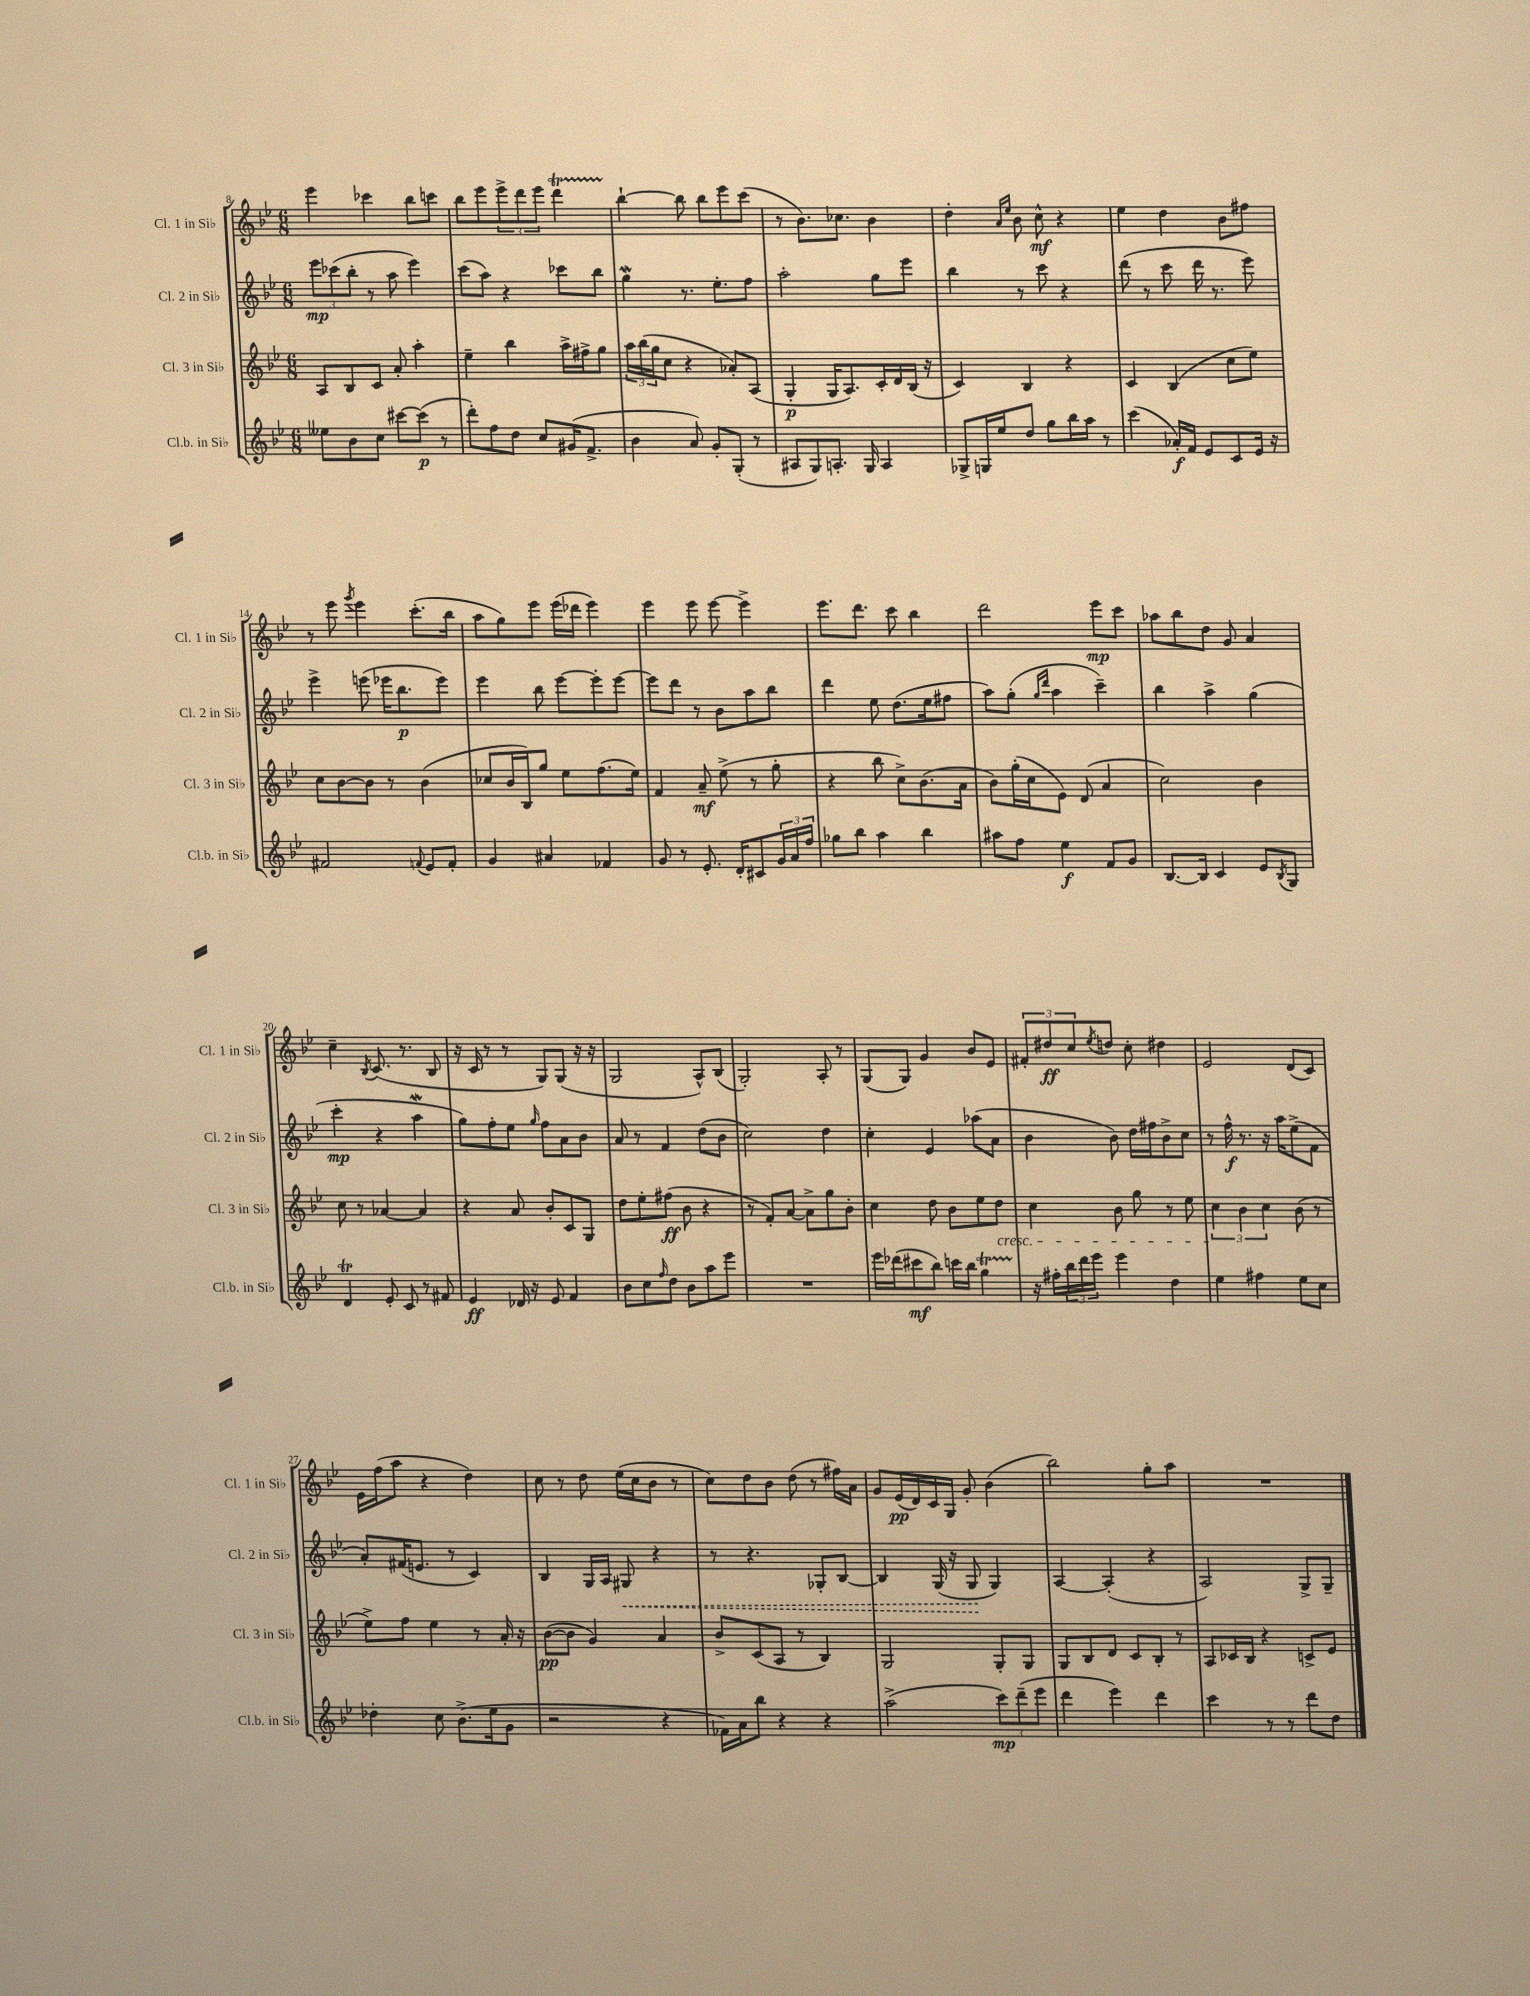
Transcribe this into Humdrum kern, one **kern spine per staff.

**kern	**kern	**kern	**kern
*staff4	*staff3	*staff2	*staff1
*clefG2	*clefG2	*clefG2	*clefG2
*k[b-e-]	*k[b-e-]	*k[b-e-]	*k[b-e-]
*M6/8	*M6/8	*M6/8	*M6/8
8ee--	8A	12eee-	4eee-
.	.	(12ccc-	.
8b-	8B-	.	.
.	.	12bb-'	.
8cc	8c	8r	4ccc-
[8ccc#	8a'	8aa	.
(8ccc#]	4aa'	4eee-)	8bb-
8r	.	.	8ccc
=	=	=	=
8ddd')	4ee-~	(8ccc	8bb-
8ff	.	8aa)	8eee-
8dd	4bb-	4r	12eee-^
.	.	.	12ddd
8cc	.	.	.
.	.	.	12eee-
(16g#	16aa^	8ccc-	4ddd
8.f^	16ff#^	.	.
.	8gg	8bb-	.
=	=	=	=
4b-	24aa	4gg	[4bb-`
.	(24bb-	.	.
.	24gg	.	.
.	8cc	.	.
8a)	4r	8.r	8bb-]
8g'	.	.	8bb-
.	.	8.ee-'	.
(8G'	8a-')	.	8eee-
8r	(8A	8ff	(8ccc
=	=	=	=
8A#	4G'	2aa'	8r
8G)	.	.	8.b-)
8.A'	16G	.	.
.	8.A)	.	8.cc-
16G	.	.	.
4A	16c'	8gg	4b-
.	16d	.	.
.	(16B-	8eee-	.
.	16r	.	.
=	=	=	=
8G-^	4c)	4bb-	4dd'
16G	.	.	.
16ee-	.	.	.
.	.	.	16qqa
.	.	.	16qqee-
8dd	4B-	8r	8b-
8gg	.	8ccc	8cc^^
16bb-	4r	4r	4r
16aa	.	.	.
8r	.	.	.
=	=	=	=
(4ccc	4c	(8ddd	4ee-
.	.	8r	.
16a-')	(4B-	8ccc	4dd
16f	.	.	.
8e-	.	16ddd	.
.	.	8.r	.
8c	8cc	.	8b-
16e-	8ee-)	8eee-)	8ff#
16r	.	.	.
=	=	=	=
2f#	8cc	4eee-^	8r
.	[8b-	.	8eee-
.	.	.	8qggg
.	8b-]	(8eee	4eee-
.	8r	16eee-	.
.	.	8.bb-	.
8qqf	.	.	.
8e-	(4b-	.	(8.ccc'
8f'	.	8eee-)	.
.	.	.	16bb-
=	=	=	=
4g	8cc-	4eee-	8aa
.	16b-	.	8gg)
.	16B-)	.	.
4a#	8gg	8bb-	8eee-
.	8ee-	[8eee-	(16eee-
.	.	.	16ddd-
4f-	(8.ff	8eee-']	4eee-)
.	.	[8eee-	.
.	16ee-)	.	.
=	=	=	=
8g	4f	8eee-]	4eee-
8r	.	8ddd	.
8.e-'	8a~	8r	8eee-
.	(8ee-^	8b-	[8eee-
16d'	.	.	.
8c#	8r	8aa	4eee-^]
24g	8gg'	8bb-	.
24a	.	.	.
24ff	.	.	.
=	=	=	=
8gg-	4r	4ddd	8.eee-
8bb-	.	.	.
.	.	.	8.ddd
4aa	8bb-	8ee-	.
.	8cc^)	(8.dd	8ccc
4bb-	(8.b-	.	4bb-
.	.	16ee-	.
.	.	8ff#	.
.	16a	.	.
=	=	=	=
8aa#	8b-)	8aa)	2ddd
8ff	(16gg'	(8gg'	.
.	16cc	.	.
.	.	16qqgg	.
.	.	16qqddd	.
4ee-	8e-)	4aa	.
.	(8d	.	.
8f	4a	4ccc~)	8eee-
8g	.	.	8ccc
=	=	=	=
[8.B-	2cc)	4bb-	8aa-
.	.	.	8bb-
16B-]	.	.	.
4c	.	4aa^	8dd
.	.	.	8g
8e-	4b-	(4gg	4a
8qB-	.	.	.
8G	.	.	.
=	=	=	=
4d	8cc	4ccc'	4cc~
.	8r	.	.
.	.	.	8qB-
8e-'	[4a-	4r	(8.c
8c	.	.	.
.	.	.	8.r
8r	4a-]	4aa	.
8f#	.	.	8B-
=	=	=	=
4e-	4r	8gg)	16r
.	.	.	16c
.	.	8ff'	8r
16d-	8a	8ee-	8r
16r	.	.	.
.	.	16qqgg	.
8e-	8b-'	8ff	8G)
4f	8c	8a	(8G
.	8G	8b-	16r
.	.	.	16r
=	=	=	=
8b-	8dd	8a	2G
8cc	8ee-'	8r	.
16qqff	.	.	.
8dd	(8ff#	4f	.
8b-	8b-	.	.
8aa	4r	(8dd	8A^^)
8eee-	.	8b-	(8B-
=	=	=	=
2.r	8r	2cc)	2G')
.	8f')	.	.
.	[8a	.	.
.	8a^]	.	.
.	8gg	4dd	8A'
.	8b-'	.	8r
=	=	=	=
16eee-	4cc	4cc'	(8G
(16ddd-	.	.	.
8ccc#	.	.	8G)
8bb-)	8dd	4e-	4g
16ccc	8b-	.	.
16bb-	.	.	.
4gg	8ee-	(8aa-	8b-
.	8dd	8a	8e-
=	=	=	=
16r	4cc	4b-	12f#'
16ff#'	.	.	.
.	.	.	12dd#
24bb-	.	.	.
24ddd	.	.	12cc
24eee-	.	.	.
.	.	.	8qee-
4eee-	8b-	8b-)	8dd
.	8gg	16dd	8cc'
.	.	16ff#	.
4dd	8r	8b-^	4dd#
.	8ee-	8cc	.
=	=	=	=
4ee-	6cc	8r	2e-
.	.	16ff^^	.
.	6b-	.	.
.	.	8.r	.
4ff#	.	.	.
.	6cc	.	.
.	.	16r	.
.	.	16aa	.
8ee-	(8b-	(8ee-^	(8d
8cc	8r	8f	8c)
=	=	=	=
4dd-'	8ee-^)	8a')	16e-
.	.	.	(16ff
.	8ff	(16f#	8aa
.	.	8.e	.
8cc	4ee-	.	4r
(8.b-^	.	8r	.
.	8r	4c)	4dd)
16ee-	.	.	.
8g	16a'	.	.
.	16r	.	.
=	=	=	=
2r	([8b-	4B-	8cc
.	8b-]	.	8r
.	4g)	16G	8dd
.	.	16A	.
.	.	8G#	(16ee-
.	.	.	16cc
4r	4a	4r	8b-
.	.	.	8r
=	=	=	=
16f-)	8b-^	8r	8cc)
16a	.	.	.
8bb-	(8c	4.r	8dd
4r	8A	.	8b-
.	8r	.	(8dd
4r	4B-)	8G-'	8r
.	.	[8B-	16ff#)
.	.	.	16a
=	=	=	=
(2aa^	2G	4B-]	8g
.	.	.	(16e-
.	.	.	16d)
.	.	(16G	16c
.	.	16r	16G
.	.	8G	8g'
12ccc)	8G'	4G)	(4b-
(12ddd~	.	.	.
.	8G	.	.
12eee-	.	.	.
=	=	=	=
4ddd	8G	[4A	2bb-)
.	8B-	.	.
4eee-)	8d	(4A']	.
.	8c	.	.
4ddd	8B-'	4r	8gg'
.	8r	.	8aa
=	=	=	=
4ccc	8A	2A)	2.r
.	16c-	.	.
.	16B-	.	.
8r	4r	.	.
8r	.	.	.
8ddd	8c^	8G^	.
8dd	8e-	8G~	.
==	==	==	==
*-	*-	*-	*-
